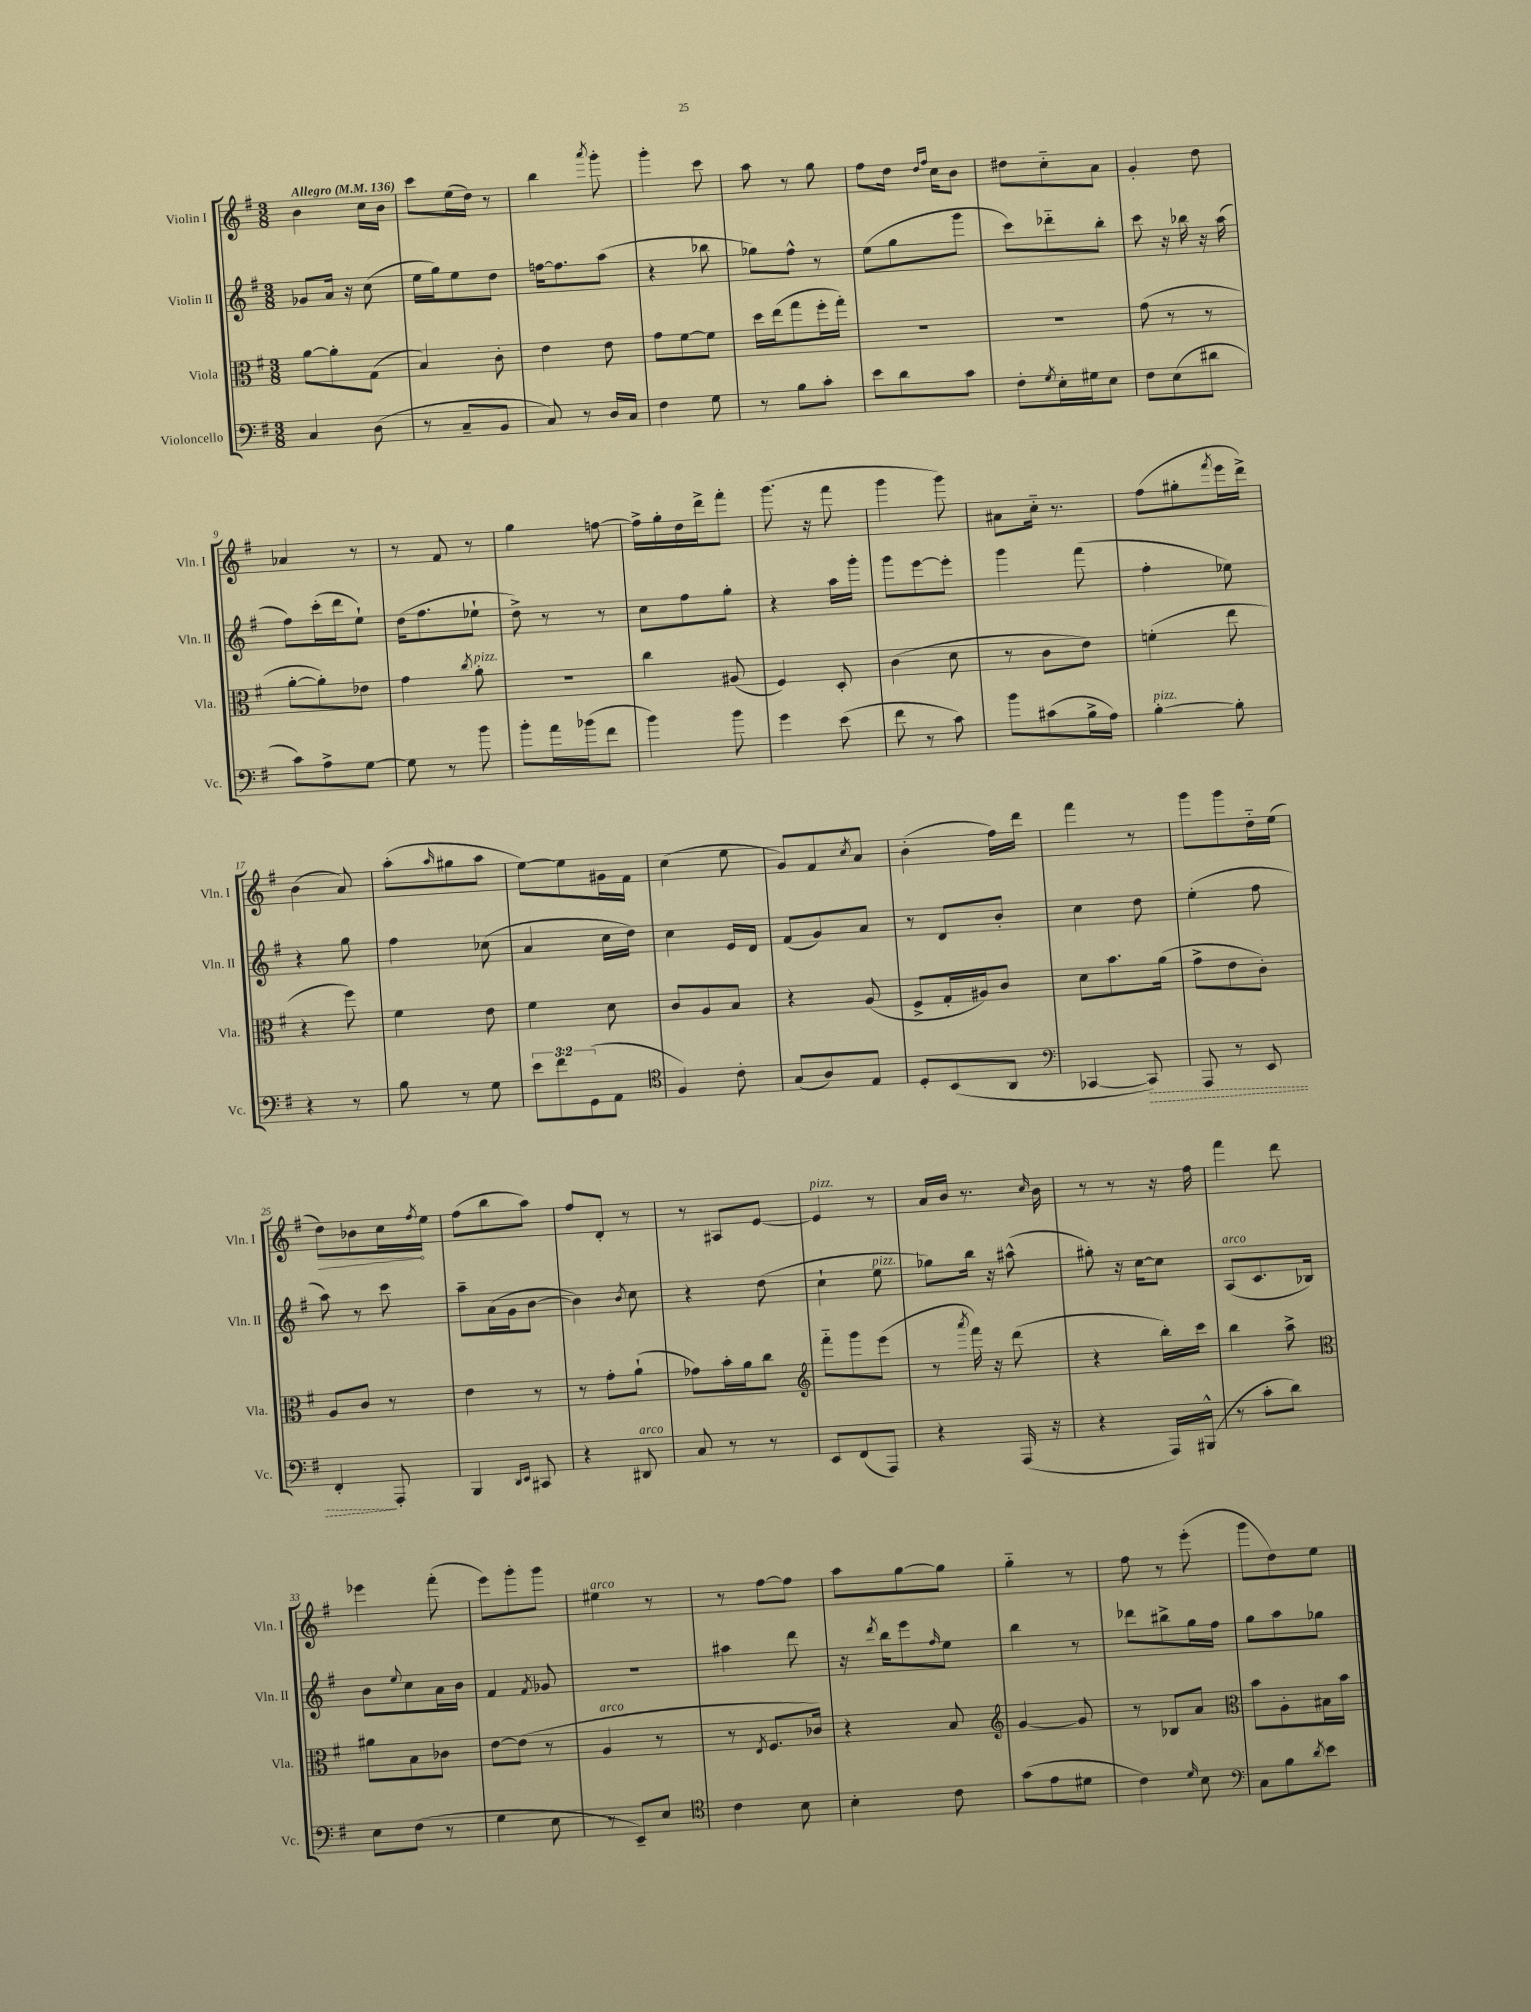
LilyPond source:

<<
\new StaffGroup <<
\new Staff = "s0" \with { instrumentName = "Violin I" shortInstrumentName = "Vln. I" } {
    \clef treble \key g \major \numericTimeSignature \time 3/8 \tempo "Allegro" 4 = 136
    b'4 c''16 b'16 |
    c'''8 e''16( d''16) r8 |
    b''4 \acciaccatura { a'''8 } g'''8-. |
    g'''4-. c'''8 |
    a''8 r8 g''8 |
    fis''8 d''16 \grace { d''16 fis''16 } c''16 b'8 |
    dis''8 c''8-_ a'8 |
    g'4-. d''8 |
    aes'4 r8 |
    r8 fis'8 r8 |
    g''4 f''8~ |
    f''16-> g''16-. d''16 d'''16-> fis'''8-. |
    g'''8.( r16 fis'''8 |
    g'''4 g'''8) |
    ais'8 c''16-_ r8. |
    fis''8( gis''8-. \acciaccatura { fis'''8 } e'''16 d'''16->) |
    b'4( a'8) |
    a''8-.( \grace { a''16 } gis''8 a''8 |
    e''8~) e''8 gis'16 fis'16 |
    c''4( e''8 |
    g'8) fis'8 \acciaccatura { c''8 } a'8 |
    b'4-.( fis''16) d'''16 |
    fis'''4 r8 |
    g'''8 g'''8 d''16-_ e''16( |
    \once \override Hairpin.circled-tip = ##t d''8\>) bes'8 c''16\! \acciaccatura { fis''8 } e''16 |
    fis''8( b''8 a''8) |
    fis''8 d'8-. r8 |
    r8 ais8 e'8~ |
    e'4^\markup { \italic "pizz." } r8 |
    a'16 b'16 r8. \grace { c''16 } b'16 |
    r8 r8 r16 fis''16 |
    fis'''4 d'''8 |
    ees'''4 fis'''8-.( |
    e'''8) g'''8-. g'''8 |
    eis''4^\markup { \italic "arco" } r8 |
    r8 fis''8~ fis''8 |
    a''8 g''8~ g''8 |
    g''4-_ r8 |
    fis''8 r8 e'''8-.( |
    g'''8 d''8) e''8 \bar "|." |
}
\new Staff = "s1" \with { instrumentName = "Violin II" shortInstrumentName = "Vln. II" } {
    \clef treble \key g \major \numericTimeSignature \time 3/8
    ges'8 a'16 r16 c''8( |
    e''16 g''16) e''8 d''8 |
    f''16~ f''8. a''8( |
    r4 bes''8 |
    ges''8) fis''8-^ r8 |
    e''8( g''8 g'''8 |
    c'''8) des'''8-_ b''8-. |
    c'''8 r16 bes''16 r16 a''16( |
    fis''8) c'''16-.( d'''16 e''8-!) |
    d''16( fis''8. ees''8-! |
    d''8->) r8 r8 |
    c''8 fis''8 g''8-. |
    r4 a''16 g'''16-. |
    g'''8 e'''8~ e'''8-. |
    g'''4 fis'''8( |
    fis''4-. ees''8) |
    r4 g''8 |
    fis''4 ces''8( |
    a'4 c''16 d''16) |
    c''4 e'16 d'16 |
    fis'8( g'8) a'8 |
    r8 d'8 b'8-. |
    c''4 d''8 |
    e''4-.( fis''8 |
    a''8) r8 c'''8 |
    a''8-- a'16( g'16 b'8~ |
    b'4) \acciaccatura { b'8 } c''8 |
    r4 d''8( |
    c''4-! e''8^\markup { \italic "pizz." } |
    ges''8) b''16 r16 ais''8-^( |
    gis''8-.) r16 c''16~ c''8 |
    a8^\markup { \italic "arco" }( c'8. bes16) |
    b'8 \appoggiatura { e''8 } c''8 a'16 b'16 |
    fis'4 \acciaccatura { fis'8 } ges'8 |
    R4. |
    ais''4 d'''8 |
    r16 \acciaccatura { d'''8 } b''16 e'''8 \grace { fis''16 } e''8 |
    b''4 r8 |
    des'''8 bis''8-> g''16 fis''16 |
    g''8 a''8 ges''8 \bar "|." |
}
\new Staff = "s2" \with { instrumentName = "Viola" shortInstrumentName = "Vla." } {
    \clef alto \key g \major \numericTimeSignature \time 3/8
    a'8~ a'8-. g8( |
    b4) c'8-. |
    e'4 e'8 |
    g'8 fis'8~ fis'8 |
    d''16 e''16( g''8 fis''16-. g''16-.) |
    R4. |
    R4. |
    g'8( r8 r8 |
    a'8~-. a'8-.) ees'8 |
    g'4 \acciaccatura { c''8 } a'8-.^\markup { \italic "pizz." } |
    R4. |
    c''4 ais8( |
    fis4) d8-. |
    c'4( d'8 |
    r8 c'8 e'8) |
    f'4-.( e''8 |
    r4 fis''8) |
    fis'4 e'8 |
    fis'4 d'8 |
    c'8 a8 b8 |
    r4 a8( |
    fis8-> g16-. ais16) c'8 |
    d'8 b'8. a'16( |
    g'8-> e'8 c'8-.) |
    a8 c'8 r8 |
    e'4 r8 |
    r8 g'8-. a'8-!( |
    ges'8) b'16-. a'16 c''8 |
    \clef treble fis'''8-_ g'''8 e'''8( |
    r8 \acciaccatura { a'''8 } fis'''16) r16 d'''8( |
    r4 b''16-.) c'''16 |
    b''4 a''8-> |
    \clef alto ais'8 b8 ces'8 |
    e'8~ e'8( r8 |
    a4^\markup { \italic "arco" } r8 |
    r8 \acciaccatura { e8 } fis8. ces'16) |
    r4 b8 |
    \clef treble g'4~ g'8 |
    r8 bes8 a'8 |
    \clef alto b'8 a8-. bis16 b'16 \bar "|." |
}
\new Staff = "s3" \with { instrumentName = "Violoncello" shortInstrumentName = "Vc." } {
    \clef bass \key g \major \numericTimeSignature \time 3/8 \override Staff.TupletNumber.text = #tuplet-number::calc-fraction-text
    c4 d8( |
    r8 c8-- b,8 |
    c8) r8 d16 c16 |
    fis4 g8 |
    r8 b8 c'8-. |
    e'8 d'8 c'8 |
    fis8-. \acciaccatura { g8 } e16-. gis16 e8 |
    fis8 e8( dis'8 |
    c'8) a8-> g8~ |
    g8 r8 b'8 |
    b'8-. a'16 bes'16( fis'8 |
    b'4) b'8 |
    g'4 e'8( |
    fis'8 r8 c'8) |
    b'8 cis'8( b16-> a16) |
    b4~-.^\markup { \italic "pizz." } b8-. |
    r4 r8 |
    b8 r8 g8 |
    \tuplet 3/2 { e'8 fis'8 g,8( } a,8 |
    \clef tenor fis4) c'8-. |
    g8( a8) e8 |
    d8-. b,8( a,8 |
    \clef bass ces,4~ \once \override Hairpin.style = #'dashed-line ces,8\>) |
    a,,8 r8 e,8 |
    fis,4-.\! a,,8-. |
    b,,4 \grace { d,16 e,16 } cis,8 |
    r4 dis,8^\markup { \italic "arco" } |
    c8 r8 r8 |
    e,8 fis,8( a,,8) |
    r4 a,,16( r16 |
    r4 a,,16) bis,,16-^( |
    r8 c'8-. d'8) |
    e8 fis8( r8 |
    g4 e8 |
    r8 e,8--) e8 |
    \clef tenor c'4 b8 |
    b4-. c'8 |
    g'8( e'8 dis'8 |
    c'4) \grace { d'16 } b8 |
    \clef bass c8 b8 \acciaccatura { d'8 } e'8 \bar "|." |
}
>>
>>
